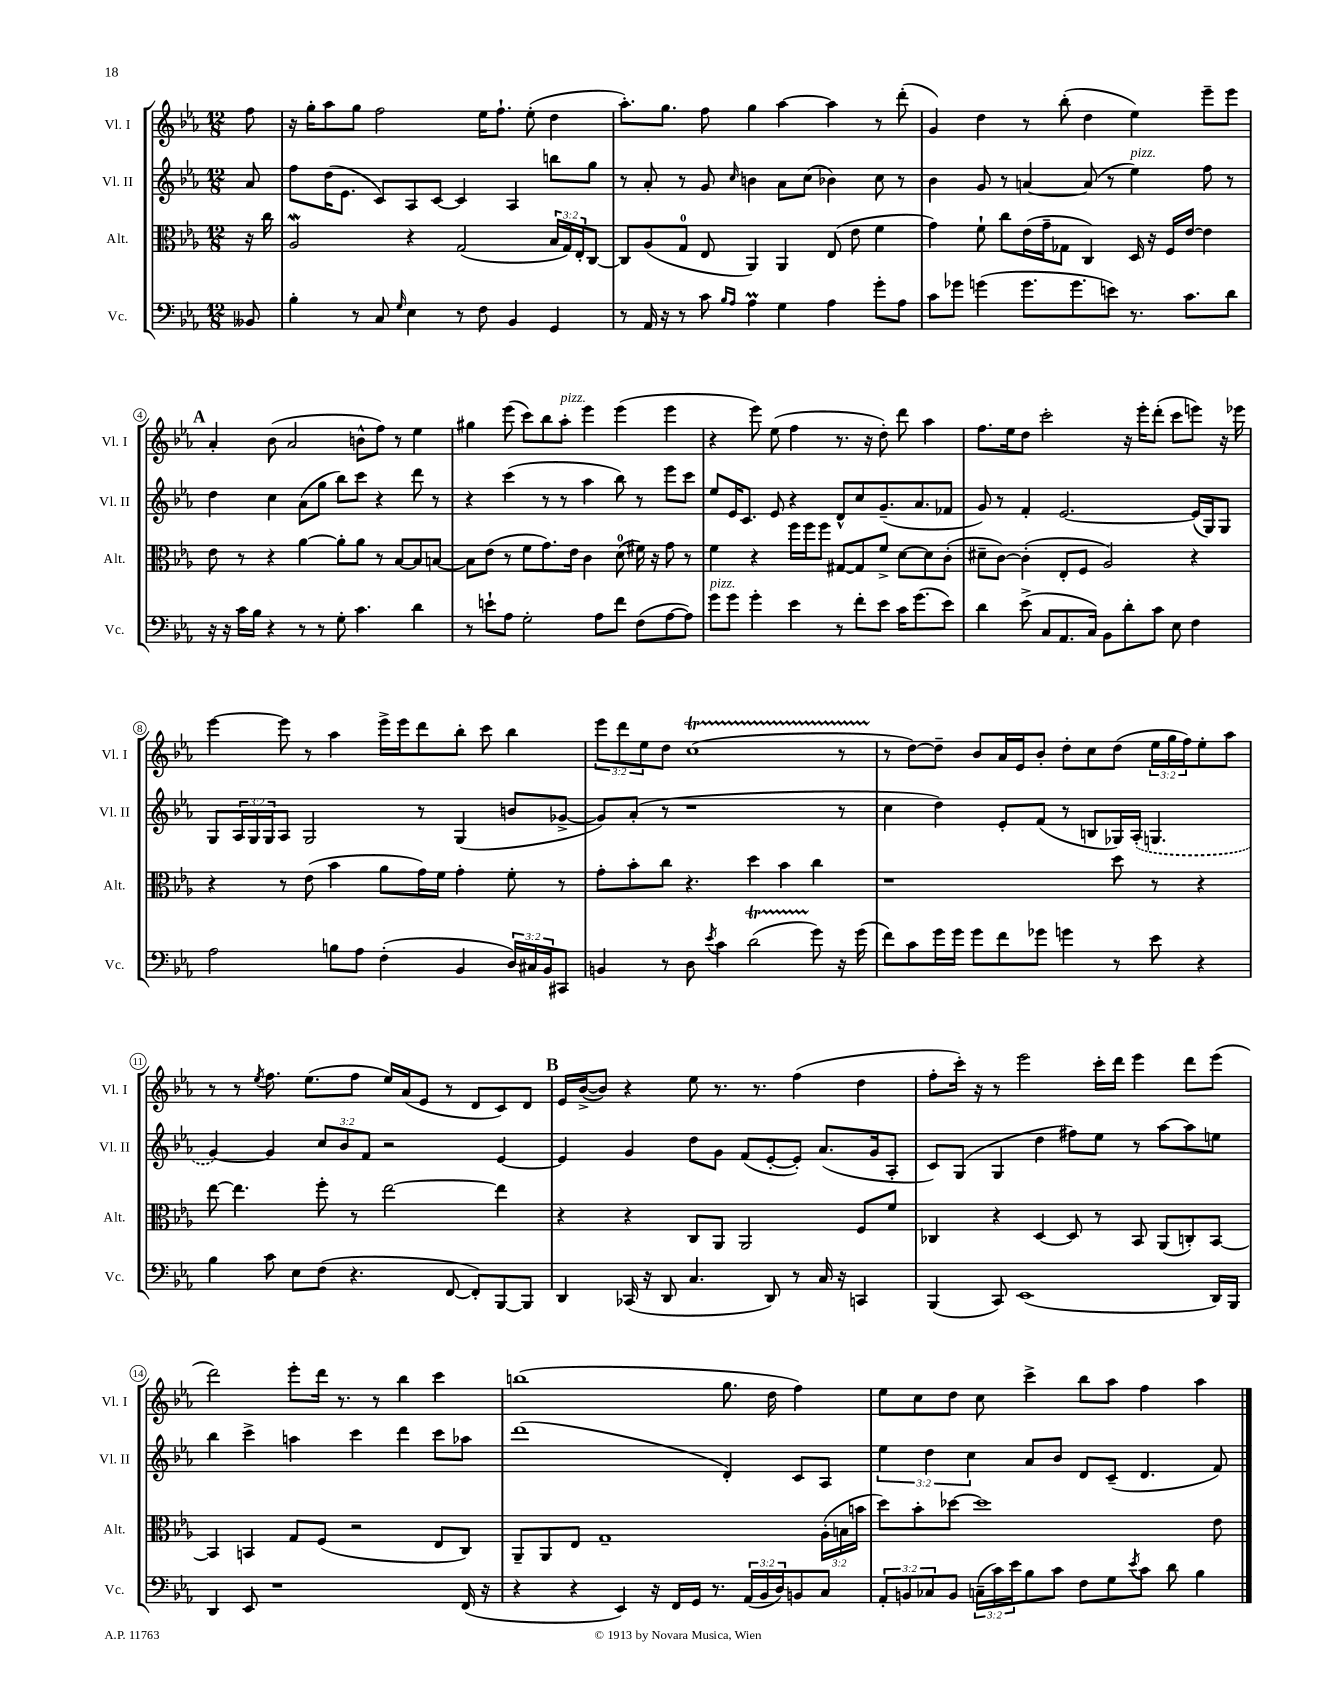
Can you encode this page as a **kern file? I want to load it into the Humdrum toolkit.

**kern	**kern	**kern	**kern
*staff4	*staff3	*staff2	*staff1
*clefF4	*clefC3	*clefG2	*clefG2
*k[b-e-a-]	*k[b-e-a-]	*k[b-e-a-]	*k[b-e-a-]
*M12/8	*M12/8	*M12/8	*M12/8
8BB--	16r	8a-	8ff
.	16cc	.	.
=	=	=	=
4B-'	2A-	8ff	16r
.	.	.	16gg'
.	.	(16dd	8aa-
.	.	8.e-	.
8r	.	.	8gg
8C	.	8c)	2ff
16qqG	.	.	.
4E-	4r	8A-	.
.	.	[8c	.
8r	(2G	4c]	.
8F	.	.	16ee-
.	.	.	8.ff`
4BB-	.	4A-	.
.	.	.	(8ee-'
4GG	24B-	8bb	4dd
.	24G)	.	.
.	24E-'	.	.
.	[8C	8gg	.
=	=	=	=
8r	8C]	8r	8.aa-')
16AA-	(8A-	8a-'	.
16r	.	.	8.gg
8r	8G	8r	.
8c	8E-	8g	8ff
16qqB-	.	.	.
16qqA-	.	16qqcc	.
4A-	4AA-)	4b	4gg
4G	4AA-	8a-	[4aa-
.	.	(8cc	.
4A-	(8E-	4b-)	4aa-]
.	8e-	.	.
8g'	4f	8cc	8r
8A-	.	8r	(8ddd'
=	=	=	=
8c	4g)	4b-	4g)
8g-	.	.	.
(4g	8f`	8g	4dd
.	8cc	8r	.
8.g	(16e-	[4a	8r
.	16g~	.	.
.	8G-	.	(8bb-'
8.g	.	.	.
.	4C)	(8a]	4dd
8e)	.	8r	.
8.r	16D	4ee-)	4ee-)
.	16r	.	.
.	16F	.	.
8.c	[16e-	.	.
.	4e-]	8ff	8eee-~
8d	.	8r	8eee-
=	=	=	=
16r	8e-	4dd	4a-'
16r	.	.	.
16c	8r	.	.
16B-	.	.	.
4r	4r	4cc	(8b-
.	.	.	2a-
8r	[4a-	(8a-	.
8r	.	8gg	.
8G'	8a-']	8bb-)	.
4.c	8a-	8ccc	8b^^
.	8r	4r	8ff)
.	[8B-	.	8r
4d	8B-]	8ddd	4ee-
.	[8B	8r	.
=	=	=	=
8r	8B]	4r	4gg#
8e`	(8e-	.	.
8A-	8r	(4ccc	(8eee-
2G'	8f	.	8ccc)
.	8.g)	8r	8bb-
.	.	8r	8aa-'
.	16e-	.	.
.	4c	4aa-	4eee-
8A-	.	.	.
8f	(8d	8bb-)	(4eee-
(8F	16f#)	8r	.
.	16r	.	.
[8A-	8g	8eee-	4eee-
8A-])	8r	8ccc	.
=	=	=	=
8g	4f	8ee-	4r
8g	.	16e-	.
.	.	8.c	.
4g'	4r	.	8eee-)
.	.	8e-	(8ee-
4e-	16ff	4r	4ff
.	16ff	.	.
.	8ff	.	.
8r	[8G#	8d^^	8.r
8f'	8G#]	8cc	.
.	.	.	16r
8e-	8f^	(8.g~	8dd')
16c	[8d	.	8ddd
(8.g	.	8.a-	.
.	8d]	.	4aa-
8e-)	(8c'	8f-	.
=	=	=	=
4d	8d#~	8g)	8.ff
.	[8c)	8r	.
.	.	.	16ee-
(8e-^	(4c']	4f'	8dd
8C	.	.	2ccc'
8.AA-	8E-'	[2.e-	.
.	8F	.	.
16C)	.	.	.
8BB-	2A-)	.	.
8d'	.	.	16r
.	.	.	16eee-'
8c	.	.	(8ddd'
8E-	.	.	8ccc
4F	4r	(16e-]	8eee)
.	.	16G)	.
.	.	8G	16r
.	.	.	16eee-
=	=	=	=
2A-	4r	8G	[4eee-
.	.	24A-	.
.	.	24G	.
.	.	24G	.
.	8r	8A-	8eee-]
.	(8e-	2G	8r
8B	4b-	.	4aa-
8A-	.	.	.
(4F'	8a-	.	16eee-^
.	.	.	16eee-
.	16g)	8r	8ddd
.	16f	.	.
4BB-	4g'	(4G	8bb-'
.	.	.	8ccc
24D)	8f'	8b	4bb-
24C#	.	.	.
24BB-	.	.	.
8CC#	8r	[8g-^	.
=	=	=	=
4BB	8g'	8g-])	12eee-
.	.	.	12ddd
.	8b-'	(8a-'	.
.	.	.	12ee-
8r	8cc	8r	8dd
8D	4.r	1r	(1cc
8qe-	.	.	.
4c	.	.	.
(2d	4dd	.	.
.	4b-	.	.
8g)	4cc	.	.
16r	.	8r	8r
(16g	.	.	.
=	=	=	=
8f)	1r	4cc	8r
8c	.	.	[8dd)
16g	.	4dd)	8dd~]
16g	.	.	.
8g	.	.	8b-
8f	.	8e-'	16a-
.	.	.	16e-
8g-	.	(8f	8b-'
4g	.	8r	8dd'
.	.	8B	8cc
8r	8dd	16G-)	(8dd
.	.	(16A-'	.
8e-	8r	4.G	24ee-
.	.	.	24gg
.	.	.	24ff)
4r	4r	.	8ee-'
.	.	.	8aa-
=	=	=	=
4B-	[8ee-	[4g)	8r
.	4.ee-]	.	8r
.	.	.	8qee-
8c	.	4g]	8.ff
8E-	.	.	.
.	.	.	(8.ee-
(8F	8ff'	12cc	.
.	.	12b-	.
4.r	8r	.	8ff
.	.	12f	.
.	[2ee-	2r	16ee-)
.	.	.	(16a-
.	.	.	8e-
[8FF	.	.	8r
8FF'])	.	.	8d
[8BBB-	4ee-]	[4e-	8c)
8BBB-]	.	.	8d
=	=	=	=
4DD	4r	4e-]	16e-
.	.	.	([16b-^
.	.	.	8b-])
(16CC-	4r	4g	4r
16r	.	.	.
8DD	.	.	.
4.C	8C	8dd	8ee-
.	8AA-	8g	8.r
.	2AA-	(8f	.
.	.	.	8.r
8DD)	.	[8e-'	.
8r	.	8e-'])	(4ff
16C	.	(8.a-	.
16r	.	.	.
4CC	8F	.	4dd
.	.	16g	.
.	8f	8A-'	.
=	=	=	=
(4BBB-	4C-	8c)	8ff'
.	.	(8G	16ccc')
.	.	.	16r
8CC)	4r	4G	8r
(1EE-	.	.	2eee-
.	[4D	4dd	.
.	8D]	8ff#)	.
.	8r	8ee-	16ccc'
.	.	.	16ddd
.	8BB-	8r	4eee-
.	(8AA-	[8aa-	.
.	8C')	8aa-]	8ddd
16DD)	[8BB-	8ee	(8eee-
16BBB-	.	.	.
=	=	=	=
4DD	4BB-]	4bb-	2ddd)
8EE-	4BB	4ccc^	.
1r	.	.	.
.	8G	4aa	8eee-'
.	(8F	.	16ddd
.	.	.	8.r
.	2r	4ccc	.
.	.	.	8r
.	.	4ddd	4bb-
.	8E-	8ccc	4ccc
(16FF	8C)	8aa-	.
16r	.	.	.
=	=	=	=
4r	8AA-~	(1ddd	(1bb
.	8AA-	.	.
4r	8E-	.	.
.	1G~	.	.
4EE-)	.	.	.
16r	.	.	.
16FF	.	.	.
16GG	.	.	.
8.r	.	.	.
.	.	4d')	8.gg
(24AA-	.	.	.
24BB-	.	.	.
.	.	.	16dd
24D)	.	.	.
8BB	.	8c	4ff)
8C	(24A-'	8A-	.
.	24B	.	.
.	24b	.	.
=	=	=	=
12AA-'	8dd)	6ee-	8ee-
12BB	.	.	.
.	8b-'	.	8cc
12C-	.	6dd	.
8BB	[8dd-	.	8dd
.	.	6cc	.
(24C~	1dd-]	.	8cc
24c)	.	.	.
24e-	.	.	.
8B-	.	8a-	4ccc^
8c	.	8b-	.
8F	.	8d	8bb-
8G	.	(8c~	8aa-
8qe-	.	.	.
8c	.	4.d	4ff
8d	.	.	.
4B-	.	.	4aa-
.	8e-	8f)	.
==	==	==	==
*-	*-	*-	*-
